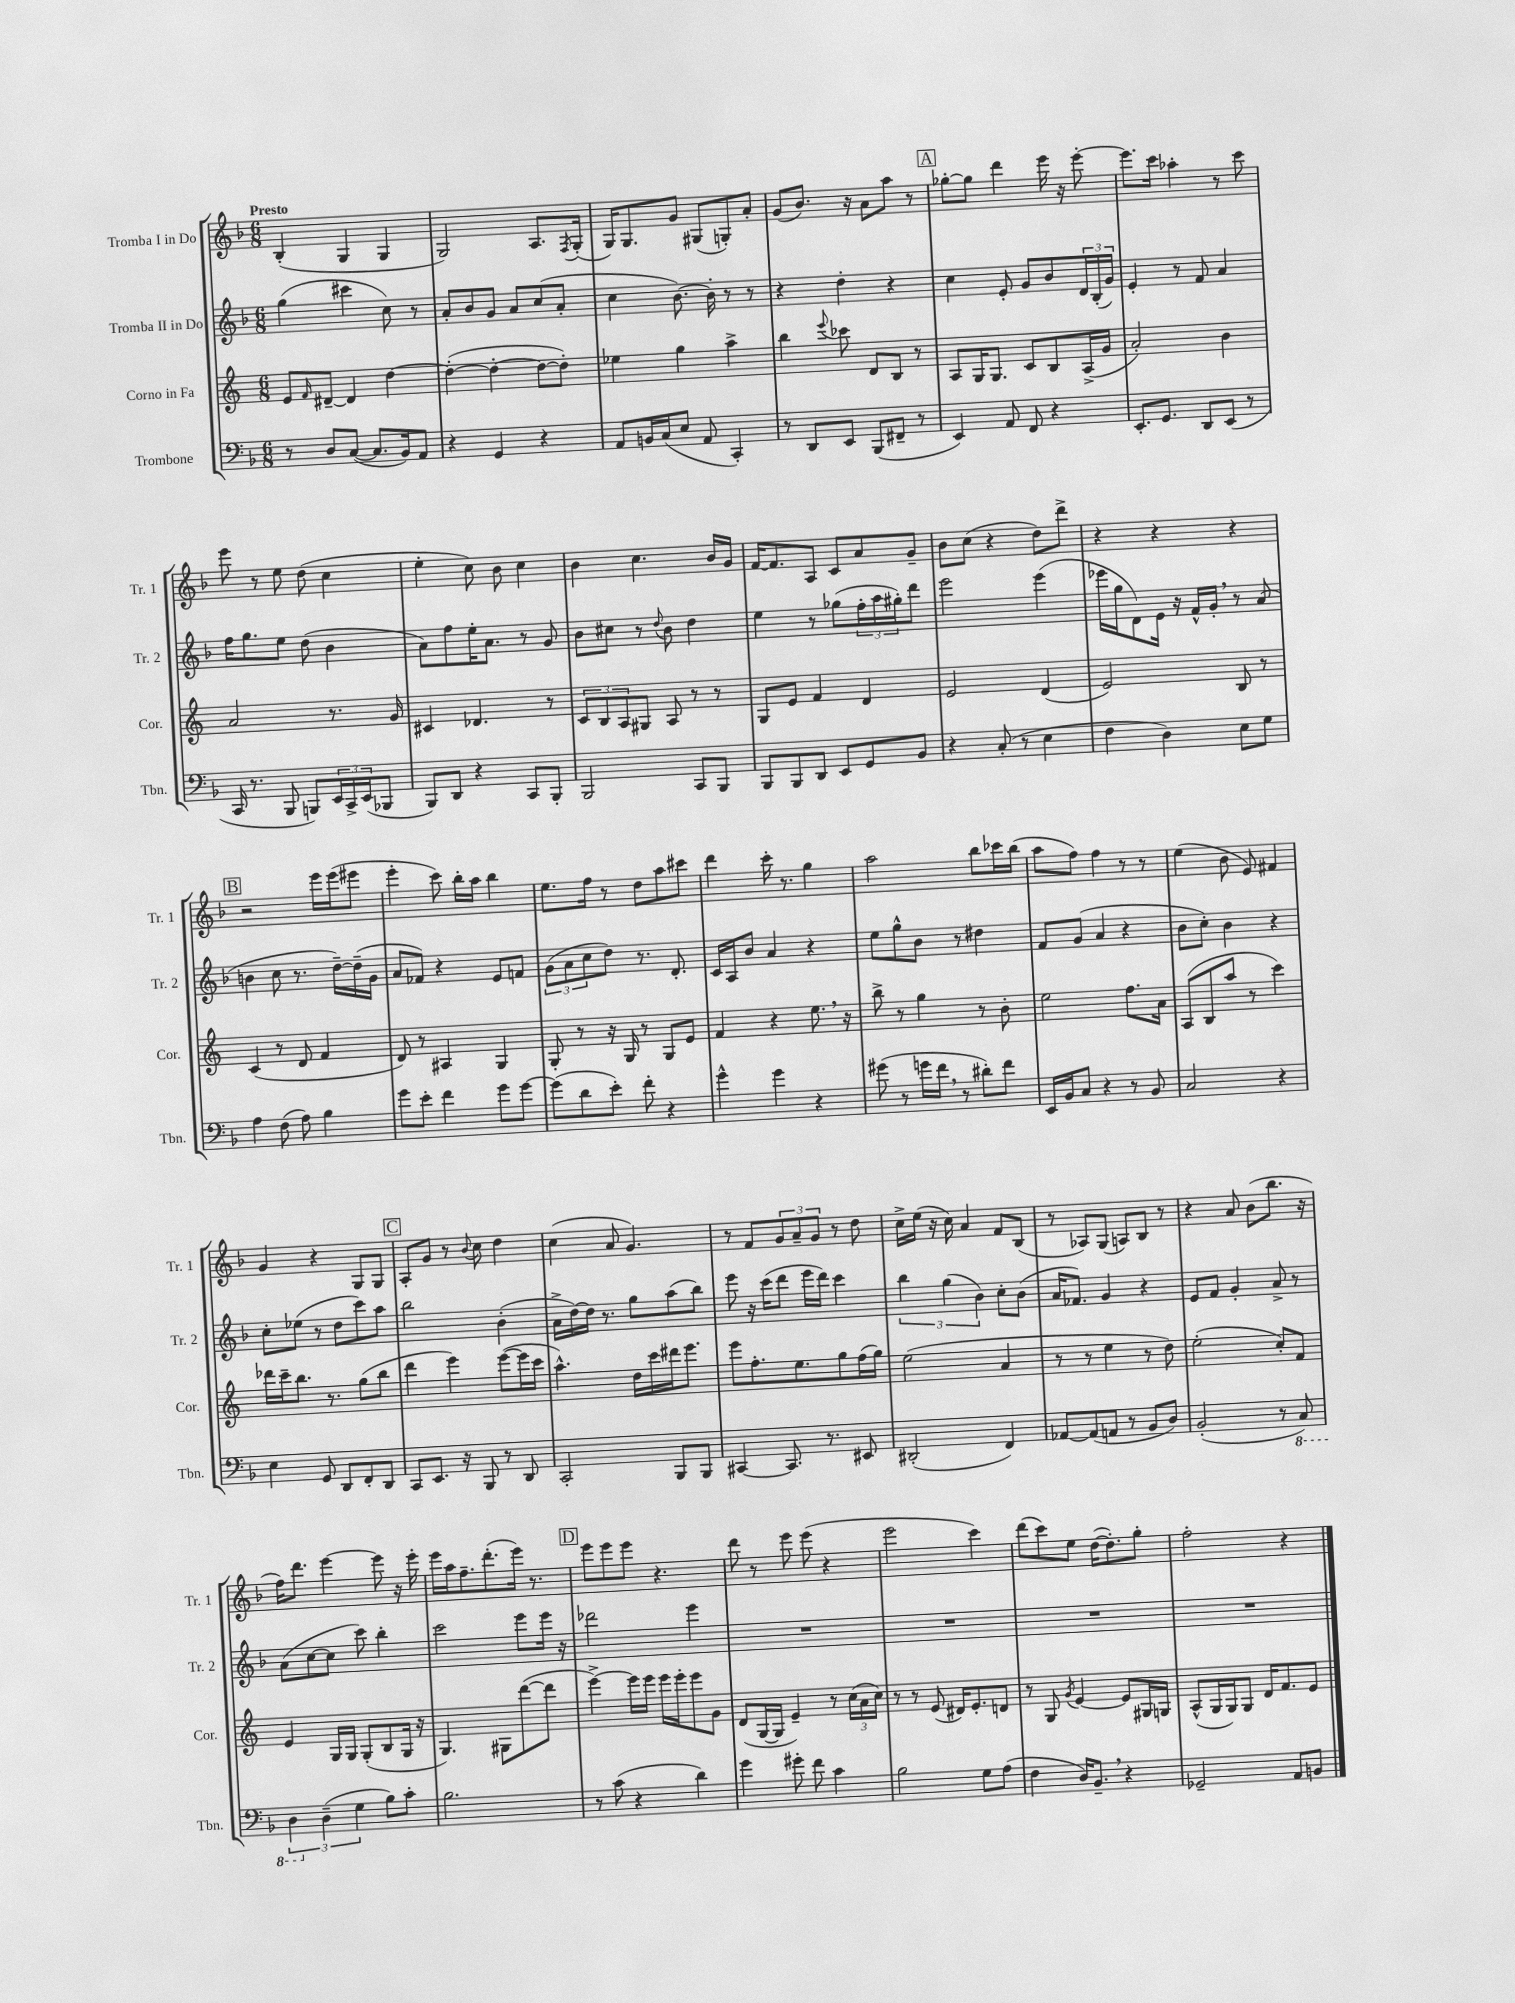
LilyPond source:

<<
\new StaffGroup <<
\new Staff = "s0" \with { instrumentName = "Tromba I in Do" shortInstrumentName = "Tr. 1" } {
    \clef treble \key f \major \numericTimeSignature \time 6/8 \tempo "Presto"
    bes4-.( g4 g4 |
    g2) a8. \acciaccatura { f8 } g16-.( |
    g16) g8. g'8 gis8( g8-.) a'8-. |
    g'8( bes'8.) r16 a'8 a''8 r8 |
    \mark \markup { \box "A" } ges''8~-. ges''8 d'''4 e'''16 r16 e'''8~-. |
    e'''8. c'''16 aes''4-. r8 c'''8 |
    e'''8 r8 e''8 d''8( c''4 |
    e''4-. c''8) bes'8 c''4 |
    bes'4 c''4. bes'16 g'16 |
    f'16~ f'8. a8 c'8 a'8 g'8-- |
    bes'8 c''8( r4 d''8) d'''8-> |
    r4 r4 r4 |
    \mark \markup { \box "B" } r2 e'''16 e'''16( eis'''8 |
    e'''4-. c'''8) bes''16-. a''16 bes''4 |
    e''8. f''16 r8 d''8 a''8 cis'''8 |
    d'''4 c'''16-. r8. g''4 |
    a''2 bes''8 ces'''16 bes''16( |
    a''8 f''8) f''4 r8 r8 |
    e''4( bes'8 e'8) fis'4 |
    g'4 r4 g8 g8 |
    \mark \markup { \box "C" } a8-. g'8 r8 \appoggiatura { bes'8 } c''8 d''4 |
    c''4( a'8 g'4.) |
    r8 f'8 \tuplet 3/2 { g'8 a'8-- g'8 } r8 d''8 |
    c''16-> e''16( r16 c''16) a'4 f'8 bes8( |
    r8 aes8) g8( a8) bes8 r8 |
    r4 a'8 bes'8( bes''8. r16 |
    f''16) d'''8. e'''4~ e'''8 r16 e'''16-. |
    e'''16 a''16 f''8.-- d'''8.-.( e'''16) r8. |
    \mark \markup { \box "D" } e'''8 e'''8 e'''8 r4. |
    d'''8 r8 e'''8 e'''8( r4 |
    e'''2 c'''4) |
    d'''8( c'''8) e''8 d''16~( d''8.-.) g''8-. |
    f''2-. r4 \bar "|." |
}
\new Staff = "s1" \with { instrumentName = "Tromba II in Do" shortInstrumentName = "Tr. 2" } {
    \clef treble \key f \major \numericTimeSignature \time 6/8
    g''4( cis'''4 c''8) r8 |
    a'8-. bes'8 g'8 a'8 c''8( a'8-. |
    c''4 bes'8.~) bes'16-. r8 r8 |
    r4 d''4-. r4 |
    \mark \markup { \box "A" } c''4 e'8-. g'8 bes'8 \tuplet 3/2 { d'16 bes16-.( g'16) } |
    e'4-. r8 f'8 a'4 |
    f''16 g''8. e''8 d''8( bes'4 |
    a'8) f''8 e''16-. a'8. r8 g'8 |
    bes'8 cis''8 r8 \appoggiatura { d''8 } bes'8 d''4 |
    e''4 r8 ges''8( \tuplet 3/2 { f''16-. a''16 gis''16-.) } d'''8 |
    e'''2 e'''4( |
    ees'''16 g''16 d'8) e'16 r16 f'16-^ g'16-. \breathe r8 a'8( |
    \mark \markup { \box "B" } b'4 c''8 r8. d''16~--) d''16--( g'16 |
    a'8 fes'8) r4 e'8 f'8 |
    \tuplet 3/2 { g'8( a'8 c''8 } d''8) r8. d'8.-. |
    c'16 a16 bes'8 a'4 r4 |
    e''8 g''8-^ bes'8 r8 dis''4 |
    f'8 g'8( a'4 r4 |
    bes'8 c''8-.) bes'4 r4 |
    c''8-. ees''8( r8 d''8 c'''8) a''8 |
    \mark \markup { \box "C" } bes''2 bes'4-.( |
    a'16-> d''16~) d''16 r8. g''8 a''8( bes''8) |
    e'''8 r16 c'''16( d'''8 e'''16 d'''16) c'''4 |
    \tuplet 3/2 { bes''4 g''4( bes'4) } c''8-. bes'8( |
    a'16 fes'8.) g'4 r4 |
    e'8 f'8 g'4-. a'8-> r8 |
    a'8( c''8~ c''8 c'''8) bes''4-. |
    c'''2 e'''8 e'''16 r16 |
    \mark \markup { \box "D" } des'''2 e'''4 |
    R2. |
    R2. |
    R2. |
    R2. \bar "|." |
}
\new Staff = "s2" \with { instrumentName = "Corno in Fa" shortInstrumentName = "Cor." } {
    \clef treble \key c \major \numericTimeSignature \time 6/8
    e'8 \grace { f'16 } dis'8~-- dis'4 d''4~ |
    d''4~-.( d''4~-. d''8~ d''8-.) |
    ees''4 g''4 a''4-> |
    b''4 \appoggiatura { e'''8 } ces'''8 d'8 b8 r8 |
    \mark \markup { \box "A" } a8 g16 g8. c'8 b8 a16->( g'16 |
    a'2-.) b'4 |
    a'2 r8. g'16 |
    cis'4 des'4. r8 |
    \tuplet 3/2 { c'8 b8 a8 } gis8 a8 r8 r8 |
    g8 e'8 f'4 d'4 |
    e'2 d'4( |
    e'2) b8 r8 |
    \mark \markup { \box "B" } c'4( r8 d'8 f'4 |
    d'8) r8 ais4 g4 |
    g8-. r8 r16 g16 r8 g8 e'8 |
    f'4 r4 e''8. \breathe r16 |
    b''8-> r8 g''4 r8 b'8-. |
    e''2 f''8. a'16 |
    a8( b8 a''8 r8 c'''4) |
    des'''16 c'''16-- b''8. r8. g''8( b''8 |
    \mark \markup { \box "C" } d'''4 e'''4) e'''8~( e'''16 c'''16 |
    a''4.-^) d''16 c'''16 dis'''16 e'''8. |
    e'''8 f''8.-. e''8. g''8 f''16( g''16) |
    e''2( a'4 |
    r8 r8 e''4 r8 d''8) |
    e''2-.( c''8-.) f'8 |
    e'4 g16 g16 g8-.( b8 g16 r16 |
    g4.) gis8 d'''8~( d'''8 |
    \mark \markup { \box "D" } e'''4~->) e'''16 e'''16 e'''16 e'''16-. e'''8 g'8 |
    d'8( g16~ g16 e'4--) r8 \tuplet 3/2 { c''16( a'16 c''16) } |
    r8 r8 e'8( dis'16) e'8.-. d'8 |
    r8 g8 \acciaccatura { g'8 } e'4~ e'8 gis16 g16 |
    a8-^( g16 g16) g8 d'16 f'8. e'8 \bar "|." |
}
\new Staff = "s3" \with { instrumentName = "Trombone" shortInstrumentName = "Tbn." } {
    \clef bass \key f \major \numericTimeSignature \time 6/8
    r8 d8 c8~( c8. bes,16) a,8 |
    r4 g,4 r4 |
    a,8 b,16 c16( e8 a,8 c,4-.) |
    r8 d,8 e,8 bes,,8( fis,8-- r8 |
    \mark \markup { \box "A" } e,4) a,8 f,8 r4 |
    e,8.-. g,8. d,8 e,8( r8 |
    c,16 r8. bes,,8 b,,8) \tuplet 3/2 { e,16 c,16-> e,16( } bes,,8 |
    bes,,8) d,8 r4 c,8 bes,,8-. |
    bes,,2 c,8 bes,,8 |
    bes,,8 bes,,8 d,8 e,8 g,8 bes,8 |
    r4 c8-.( r8 e4 |
    f4 d4) e8 g8 |
    \mark \markup { \box "B" } a4 f8( a8) bes4 |
    g'8 e'8-. f'4 g'8 g'8~ |
    g'8( d'8 e'8-.) f'8-. r4 |
    g'4-^ g'4 r4 |
    gis'8( r8 g'16 f'16 \breathe r8 dis'8-.) f'8 |
    e,16 bes,16 c8 r4 r8 bes,8 |
    c2 r4 |
    e4 g,8 d,8 f,8-. d,8 |
    \mark \markup { \box "C" } c,8 e,8. r16 bes,,8 r8 d,8 |
    c,2-. bes,,8 bes,,8 |
    cis,4~ cis,8. r8. eis,8 |
    dis,2-.( f,4) |
    aes,8~ aes,8( a,8 r8 bes,8 d8) |
    bes,2-.( r8 \ottava #-1 c,8) |
    \tuplet 3/2 { d,4 \ottava #0 d4--( g4 } bes8) c'8-. |
    bes2. |
    \mark \markup { \box "D" } r8 c'8( r4 d'4) |
    g'4 gis'8-. f'8 c'4 |
    bes2 g8 a8( |
    f4 d16) bes,8.-- \breathe r4 |
    ges,2-- a,8 b,8 \bar "|." |
}
>>
>>
\layout { \context { \Score \remove "Bar_number_engraver" } }
